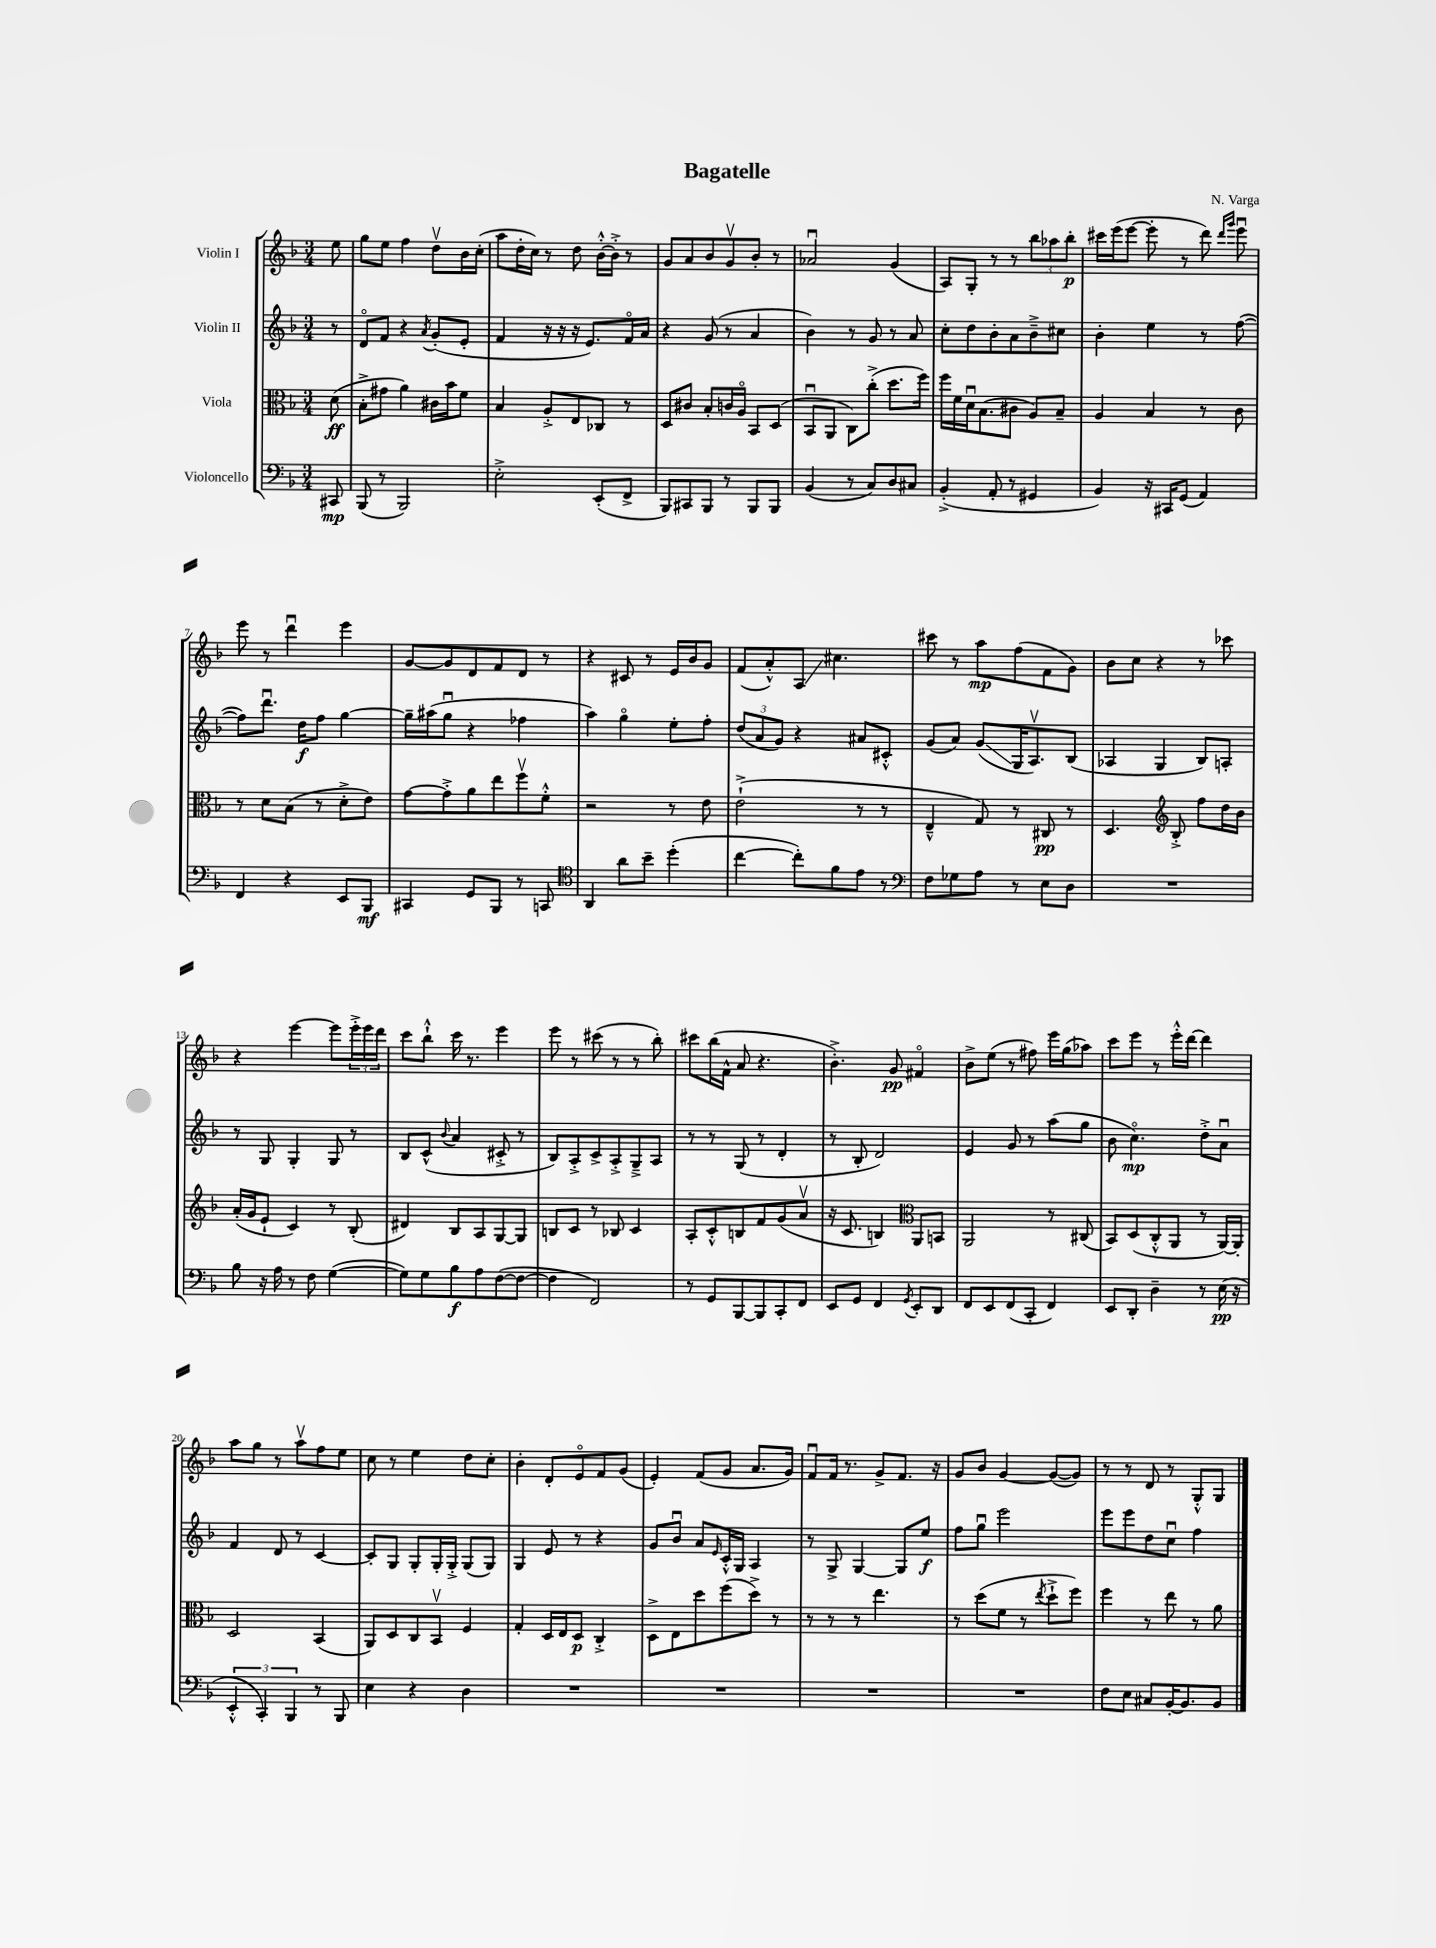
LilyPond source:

\header { title = "Bagatelle" composer = "N. Varga" }
<<
\new StaffGroup <<
\new Staff = "s0" \with { instrumentName = "Violin I" } {
    \clef treble \key f \major \numericTimeSignature \time 3/4 \partial 8
    e''8 |
    g''8 e''8 f''4 d''8\upbow bes'16 c''16-.( |
    a''8 d''16-. c''16) r8 d''8 bes'16~-.-^ bes'16-.-> r8 |
    g'8 a'8 bes'8 g'8\upbow bes'8-. r8 |
    aes'2\downbow g'4( |
    a8) g8-. r8 r8 \tuplet 3/2 { bes''8 aes''8 bes''8-.\p } |
    cis'''16 e'''16( e'''8~ e'''8-. r8 d'''8) \grace { d'''16 g'''16 } e'''8\downbow |
    e'''8 r8 d'''4\downbow e'''4 |
    g'8~ g'8 d'8 f'8 d'8 r8 |
    r4 cis'8 r8 e'16 bes'16 g'8 |
    f'8( a'8-.-^) a8\glissando cis''4. |
    cis'''8 r8 a''8\mp f''8( f'8 g'8) |
    bes'8 c''8 r4 r8 ces'''8 |
    r4 e'''4~ e'''8 \tuplet 3/2 { e'''16-.-> e'''16 d'''16 } |
    c'''8 bes''8-!-^ c'''16 r8. e'''4 |
    e'''8 r8 cis'''8( r8 r8 bes''8-.) |
    cis'''8 bes''16( f'16-^ a'8 r4. |
    bes'4.-.->) g'8\pp fis'4\flageolet |
    bes'8-> e''8( r8 fis''8) e'''16 g''16( aes''8) |
    c'''8 e'''8 r8 e'''16-.-^ d'''16~ d'''4 |
    a''8 g''8 r8 a''8\upbow f''8 e''8 |
    c''8 r8 e''4 d''8 c''8-. |
    bes'4-. d'8-. e'8\flageolet f'8 g'8( |
    e'4-.) f'8( g'8 a'8. g'16) |
    f'8\downbow f'16 r8. g'8-> f'8. r16 |
    g'8 bes'8 g'4~ g'8~( g'8) |
    r8 r8 d'8 r8 g8-.-^ g8 \bar "|." |
}
\new Staff = "s1" \with { instrumentName = "Violin II" } {
    \clef treble \key f \major \numericTimeSignature \time 3/4 \partial 8
    r8 |
    d'8\flageolet f'8 r4 \acciaccatura { a'8 } g'8-.( e'8-. |
    f'4 r16 r16 r16 e'8.) f'16\flageolet a'16 |
    r4 g'8( r8 a'4 |
    bes'4) r8 g'8 r8 a'8 |
    c''8-. d''8 bes'8-. a'8 bes'8---> cis''8 |
    bes'4-. e''4 r8 f''8~( |
    f''8) d'''8.\downbow d''16\f f''8 g''4~ |
    g''16-- ais''16( g''8\downbow r4 fes''4 |
    a''4) g''4\flageolet e''8-. f''8-. |
    \tuplet 3/2 { d''8( a'8 g'8) } r4 ais'8 cis'8-.-^ |
    g'8( a'8) g'8\glissando( g16 a8.\upbow) bes8( |
    aes4 g4 bes8) a8-. |
    r8 g8 g4-. g8 r8 |
    bes8 c'8-^( \appoggiatura { bes'8 } a'4 cis'8-.-> r8 |
    bes8) a8-.-> c'8-> a8-.-> g8---> a8 |
    r8 r8 g8( r8 d'4-. |
    r8 bes8-. d'2) |
    e'4 g'8 r8 a''8( g''8 |
    bes'8 c''4.\flageolet\mp) d''8-.-> a'8\downbow |
    f'4 d'8 r8 c'4~ |
    c'8-. g8 g8-. g16-. g16-.-> g8( g8) |
    g4 e'8 r8 r4 |
    g'8 bes'8\downbow a'8 \grace { e'16 } c'16-.-^ g16 a4 |
    r8 g8-> g4~ g8 e''8\f |
    f''8 g''8\downbow e'''2 |
    e'''8 e'''8 d''8 c''8\downbow f''4 \bar "|." |
}
\new Staff = "s2" \with { instrumentName = "Viola" } {
    \clef alto \key f \major \numericTimeSignature \time 3/4 \partial 8
    d'8\ff( |
    bes8-.-> gis'8 a'4) cis'16 bes'16 f'8 |
    bes4 a8-.-> e8 ces8 r8 |
    d8 cis'8 bes8-. c'16 a16\flageolet bes,8 d8( |
    bes,8\downbow a,8 c8) c''8-.->( d''8. f''16) |
    f''16 f'16 d'16\downbow bes8.( cis'8 a8) bes8-- |
    a4 bes4 r8 c'8 |
    r8 d'8 bes8( r8 d'8-.-> e'8) |
    g'8~ g'8-.-> a'8 e''8 f''8\upbow f'8-.-^ |
    r2 r8 e'8 |
    e'2-!->( r8 r8 |
    e4---^ g8) r8 cis8\pp r8 |
    d4. \clef treble bes8-.-> f''8 d''16 bes'16 |
    a'16-.( g'16 e'8-! c'4) r8 bes8-.( |
    dis'4) bes8 a8 g8~ g8 |
    b8 c'8 r8 bes8 c'4 |
    a8-. c'8-.-^ b8 f'8 g'8( a'8\upbow |
    r16 c'8. b4) \clef alto a,8 b,8 |
    a,2 r8 cis8( |
    bes,8) d8( c8-.-^ a,8 r8 a,16~) a,16-. |
    d2 bes,4( |
    a,8) d8 c8 bes,8\upbow f4 |
    g4-. d16 e16 d8\p c4-.-> |
    d8-> e8 d''8 f''8( d''8->) r8 |
    r8 r8 r8 e''4. |
    r8 d''8( f'8 r8 \acciaccatura { e''8 } d''8-!-> f''8) |
    f''4 r8 e''8 r8 a'8 \bar "|." |
}
\new Staff = "s3" \with { instrumentName = "Violoncello" } {
    \clef bass \key f \major \numericTimeSignature \time 3/4 \partial 8
    cis,8\mp |
    bes,,8( r8 bes,,2) |
    e2-.-> e,8-.( f,8-> |
    bes,,8) cis,8 bes,,8 r8 bes,,8 bes,,8 |
    bes,4( r8 c8) d8 cis8 |
    bes,4-.->( a,8-. r8 gis,4 |
    bes,4) r16 cis,16 g,8( a,4) |
    f,4 r4 e,8 bes,,8\mf |
    cis,4 g,8 bes,,8 r8 c,8 |
    \clef tenor a,4 a'8 bes'8-- d''4-.( |
    c''4~ c''8-.) f'8 e'8 r8 |
    \clef bass f8 ges8 a8 r8 e8 d8 |
    R2. |
    bes8 r16 a16 r8 f8 g4~( |
    g8) g8 bes8\f a8 f8~( f8~ |
    f4 f,2) |
    r8 g,8 bes,,8~ bes,,8 c,8-. f,8 |
    e,8 g,8 f,4 \acciaccatura { g,8 } e,8-. d,8 |
    f,8 e,8 f,8( c,8-. f,4) |
    e,8 d,8-. d4-- r8 e16\pp( r16 |
    \tuplet 3/2 { e,4-.-^ c,4-.) bes,,4 } r8 bes,,8 |
    e4 r4 d4 |
    R2. |
    R2. |
    R2. |
    R2. |
    f8 e8 cis8 bes,16~-. bes,8. bes,8 \bar "|." |
}
>>
>>
